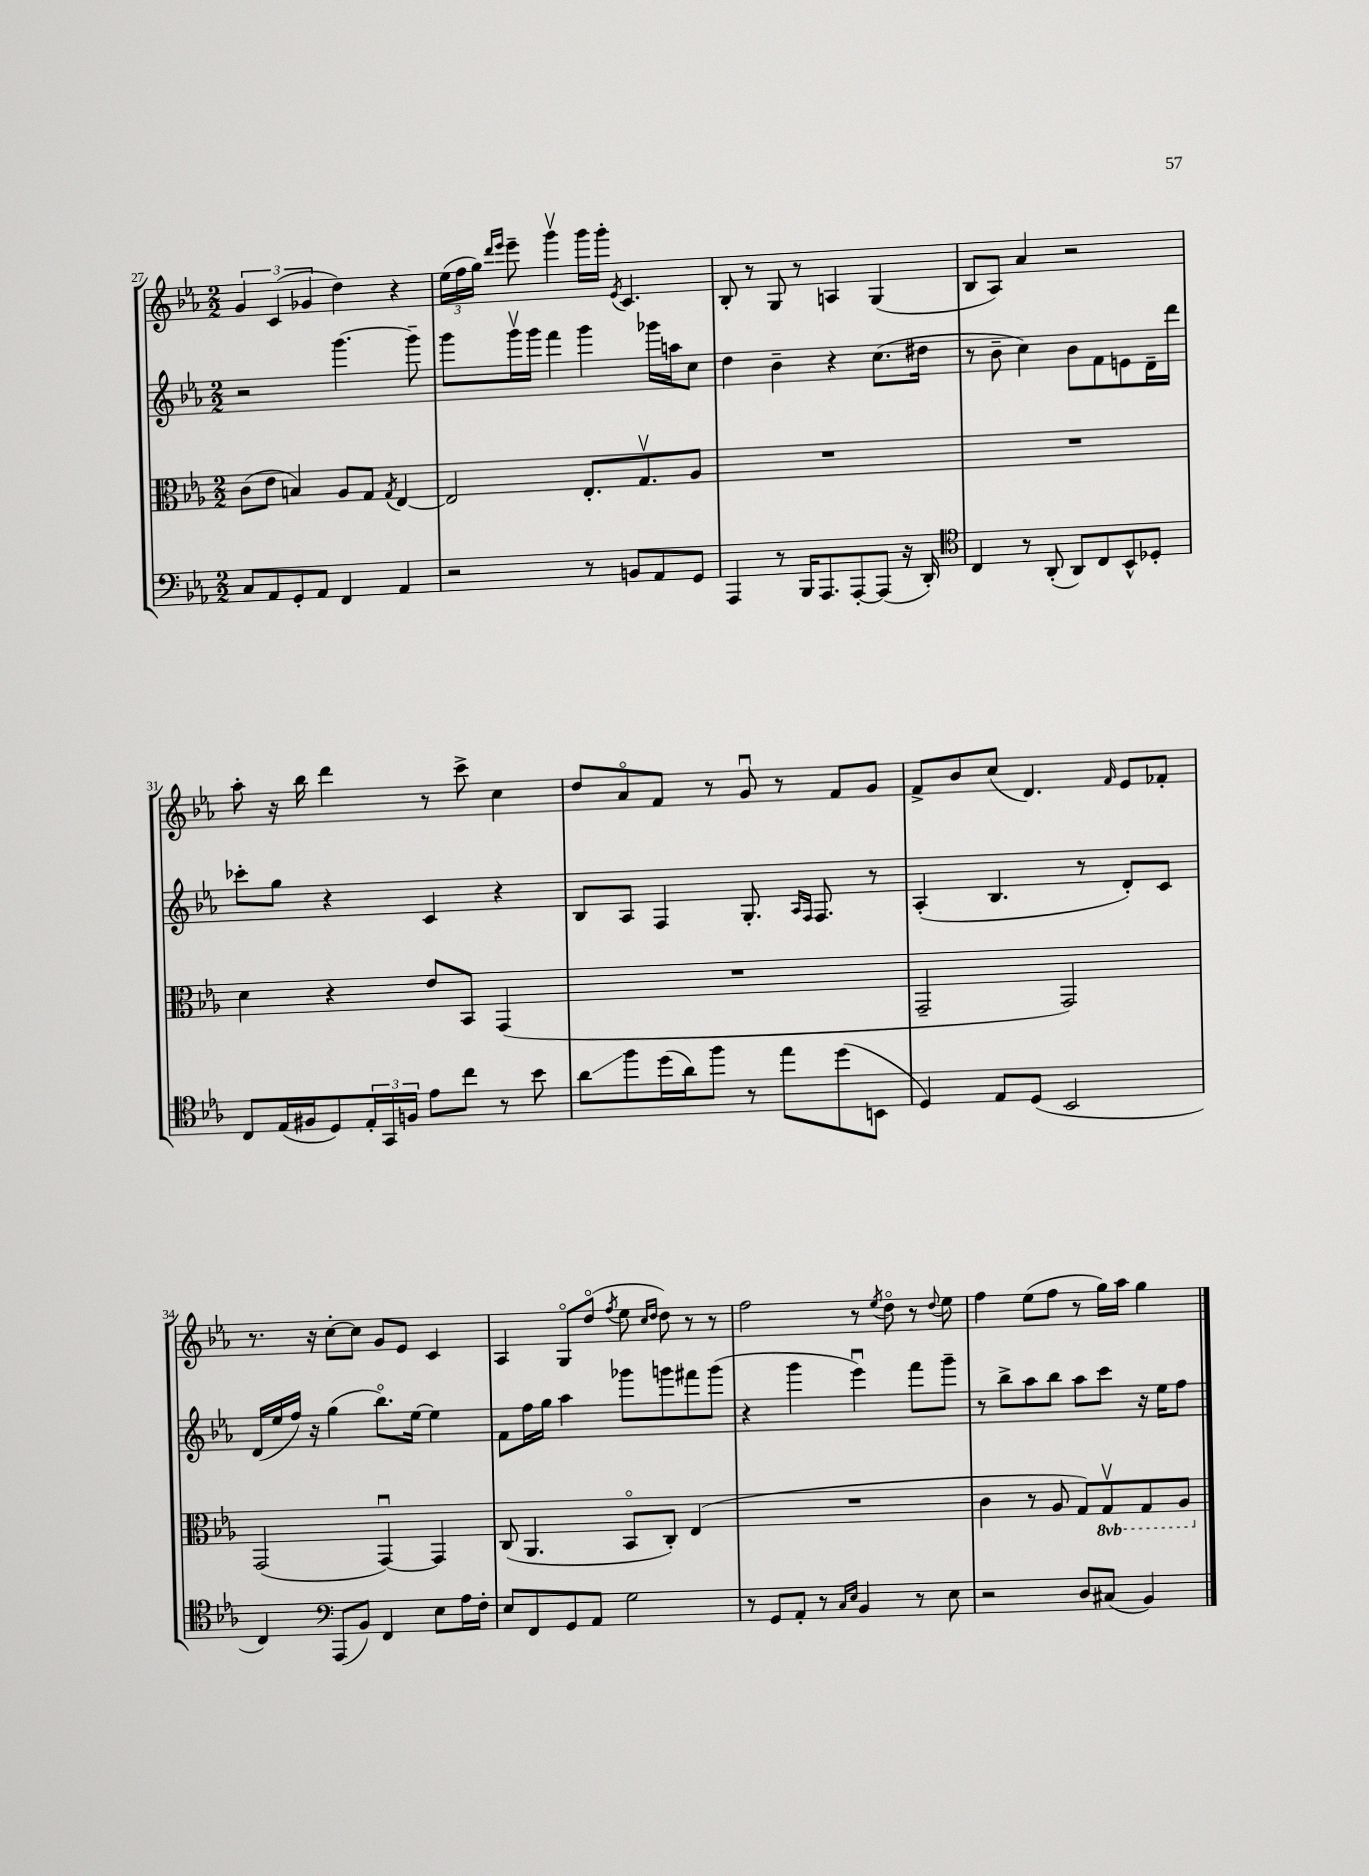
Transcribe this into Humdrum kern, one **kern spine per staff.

**kern	**kern	**kern	**kern
*staff4	*staff3	*staff2	*staff1
*clefF4	*clefC3	*clefG2	*clefG2
*k[b-e-a-]	*k[b-e-a-]	*k[b-e-a-]	*k[b-e-a-]
*M2/2	*M2/2	*M2/2	*M2/2
8C	(8c	2r	6g
8AA-	8e-	.	.
.	.	.	(6c
8GG'	4B)	.	.
.	.	.	6g-
8AA-	.	.	.
4FF	8A-	[4.ggg	4dd)
.	8G	.	.
.	8qG	.	.
4AA-	[4E-	.	4r
.	.	8ggg~]	.
=	=	=	=
2r	2E-]	8ggg	(24ee-
.	.	.	24ff
.	.	.	24gg)
.	.	.	16qqddd
.	.	.	16qqeee-
.	.	16gggv	8eee-~
.	.	16ggg	.
.	.	4fff	4gggv
8r	8.E-'	4ggg	16ggg
.	.	.	16ggg'
.	.	.	8qe-
8BB	.	.	4.c
.	8.Gv	.	.
8AA-	.	16ggg-	.
.	.	16aa	.
8GG	8A-	8cc	.
=	=	=	=
4AAA-	1r	4dd	8B-'
.	.	.	8r
8r	.	4b-~	8G
16BBB-	.	.	8r
8.AAA-	.	.	.
.	.	4r	4A
[8AAA-'	.	.	.
(8AAA-]	.	(8.cc	(4G
16r	.	.	.
16DD')	.	16dd#	.
=	=	=	=
*clefC4	*	*	*
4C	1r	8r	8B-
.	.	8b-~	8A-)
8r	.	4cc)	4a-
(8AA-'	.	.	.
8AA-)	.	8b-	2r
8C	.	8f	.
8BB-^^	.	8e	.
8D-'	.	16d~	.
.	.	16ddd	.
=	=	=	=
8C	4d	8ccc-'	8aa-'
(16E-	.	8gg	16r
16F#	.	.	16bb-
8D)	4r	4r	4ddd
24E-'	.	.	.
24GG	.	.	.
24F	.	.	.
8e-	8e-	4c	8r
8cc	8BB-	.	8ccc^
8r	(4GG	4r	4cc
8b-	.	.	.
=	=	=	=
8a-	1r	8B-	8dd
8ff	.	8A-	8a-o
(16dd	.	4F	8f
16a-)	.	.	.
8ff	.	.	8r
8r	.	8.G'	8gu
8ee-	.	.	8r
.	.	16qqA-	.
.	.	16qqF	.
.	.	8.F	.
(8dd	.	.	8f
8BB	.	8r	8g
=	=	=	=
4D)	2GG~	(4A-'	8f^
.	.	.	8b-
8E-	.	4.B-	(8cc
(8D	.	.	4.d)
2BB-	2GG)	.	.
.	.	8r	.
.	.	.	16qqf
.	.	8d')	8e-
.	.	8c	8f-'
=	=	=	=
4C)	(2GG	(16d	8.r
.	.	16ee-	.
.	.	16ff)	.
.	.	16r	16r
*clefF4	*	*	*
(8AAA-	.	(4gg	[8cc'
8BB-)	.	.	8cc]
4FF	[4GGu)	8.bb-o)	8g
.	.	.	8e-
.	.	[16ee-	.
8E-	4GG]	4ee-]	4c
16A-	.	.	.
16F'	.	.	.
=	=	=	=
8E-	(8C	8f	4A-
8FF	4.AA-	16ff	.
.	.	16gg	.
8GG	.	4aa-	8Go
8AA-	.	.	(8ddo
.	.	.	8qff
2G	8BB-o	8ggg-	8ee-
.	.	.	16qqcc
.	.	.	16qqdd
.	8C')	8ggg	8dd)
.	(4E-	8fff#	8r
.	.	(8ggg	8r
=	=	=	=
8r	1r	4r	2ff
8GG	.	.	.
8AA-'	.	4ggg	.
8r	.	.	.
16qqC	.	.	.
16qqE-	.	.	.
4BB-	.	4eee-u)	8r
.	.	.	8qee-
.	.	.	8ddo
8r	.	8fff	8r
.	.	.	8qqdd
8E-	.	8ggg~	8ee-
=	=	=	=
2r	4c	8r	4ff
.	.	8bb-^	.
.	8r	8aa-	(8ee-
.	8A-	8bb-	8ff
8D	8G)	8aa-	8r
(8C#	8GGv	8ccc	16gg)
.	.	.	16aa-
4BB-)	8GG	16r	4gg
.	.	16ee-	.
.	8AA-	8ff	.
==	==	==	==
*-	*-	*-	*-
